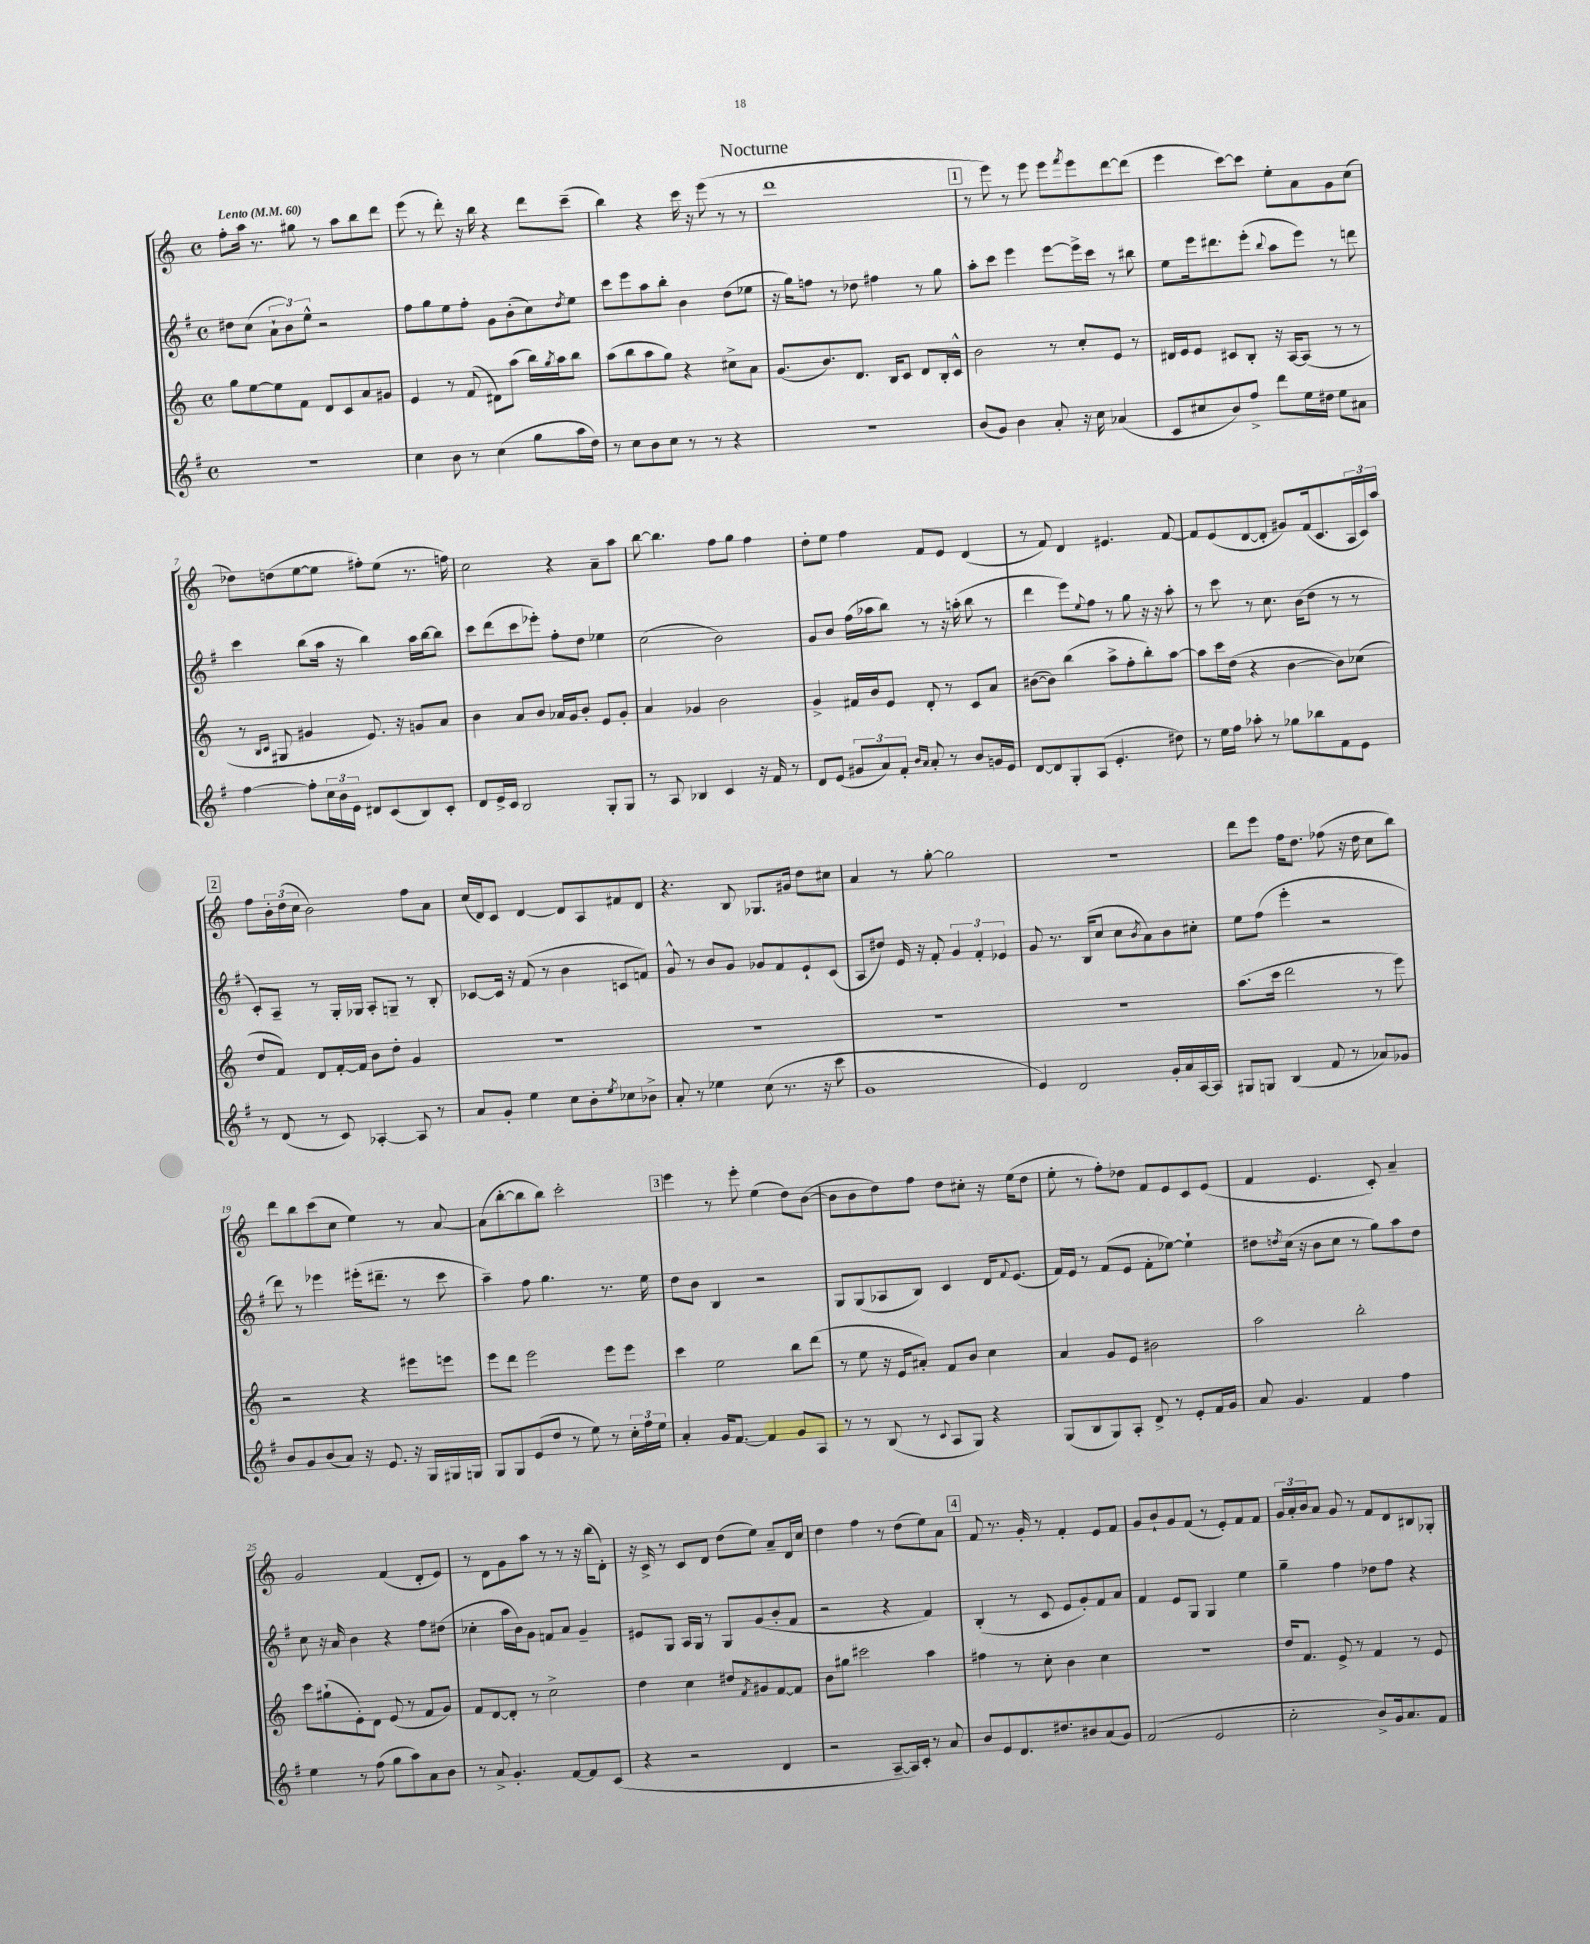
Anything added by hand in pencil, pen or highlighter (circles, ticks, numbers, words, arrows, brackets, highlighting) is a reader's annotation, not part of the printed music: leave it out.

**kern	**kern	**kern	**kern
*part4	*part3	*part2	*part1
*staff4	*staff3	*staff2	*staff1
*clefG2	*clefG2	*clefG2	*clefG2
*k[f#]	*k[]	*k[f#]	*k[]
*M4/4	*M4/4	*M4/4	*M4/4
*met(c)	*met(c)	*met(c)	*met(c)
*MM60	*MM60	*MM60	*MM60
=1	=1	=1	=1
!	!	!	!LO:TX:a:B:t=Lento
1r	8gg\L	8dd#X\L	8ff'\L
.	[8ee\	(8cc\J	16aa\Jk
.	.	.	8.r
.	8ee\]	12a`\L	.
.	.	12b\)	.
.	8f\J	.	8gg#X\
.	.	12ee^^\J	.
.	8d/L	2r	8r
.	8c/	.	8aa\L
.	8a/	.	8bb\
.	8g#X/J	.	8ddd\J
=2	=2	=2	=2
4cc\	4e/	8ff#\L	(8eee\
.	.	8gg\	8r
8b\	8r	8ee\	8ddd'\)
8r	(8f/	8ff#'\J	16r
.	.	.	16bb\
(4cc\	8d#X\L)	8g\L	4r
.	(8aa\J	(8b'\	.
8gg\L	16bb\LL)	8cc\)	8ddd\L
.	8qgg/	.	.
.	16aa\J	.	.
.	.	8qdd/	.
16aa\L	8bb\J	8ee\J	(8ccc~\J
16dd\JJ)	.	.	.
=3	=3	=3	=3
8r	(8aa\L	8ccc\L	4bb\)
8cc\L	8bb\	8eee\	.
8b\	8aa\	8aa\	4r
8cc\J	8gg\J)	8bb'\J	.
8r	4r	4b\	16ccc\
.	.	.	16r
8r	.	.	(8eee\
4r	8cc#X^\L	(8dd\L	8r
.	8a\J	8ee-X\J	8r
=4	=4	=4	=4
1r	(8.g/L	16r	1ddd
.	.	16gg\KL)	.
.	.	8ffn\J	.
.	8.b/)	.	.
.	.	8r	.
.	8.d/J	8dd-X\	.
.	.	4ff#X\	.
.	16B/KL	.	.
.	8c/J	.	.
.	8d/L	8r	.
.	16B'/L	8gg\	.
.	16c^^/JJ	.	.
!!LO:REH:place=s1:t=1
=5	=5	=5	=5
(8b/L	2b\	8aa'\L	8r
8g/J)	.	8ccc\J	8eee\)
4b\	.	4eee\	8r
.	.	.	8eee\
8a'/	8r	[8eee\L	8eee\L
.	.	.	8qfff/
16r	8cc'/L	16eee^\L]	8eee\
16cc\	.	16ccc\JJ	.
(4a-X/	8e/J	8r	[8ddd\
.	8r	8bb#X\	(8ddd\J]
=6	=6	=6	=6
8c/L	16d#X/LL	8ee\L	4eee\
.	16e/J	.	.
8cc#X/	8e/J	16eee\k	.
.	.	8.ddd#X\	.
8b/)	8c#X/L	.	[8ccc\L)
8ff#^/J	8B'/J	(8eee'\J	8ccc\J]
.	.	8qqbb/	.
8ddd\L	16r	8aa\L	8ee'\L
.	[16A/KL	.	.
16ee\L	(8A/J]	8eee\J)	8a\
16dd#X\JJ	.	.	.
8ee\L	8r	8r	8g\
8a#X\J	8r	8dddn\	(8cc\J
!!LO:LB:g=z
=7	=7	=7	=7
[4ff#\	8r	4ccc\	8dd-X\L)
.	16qqB/LL	.	.
.	16qqc/JJ	.	.
.	8G#X/	.	(8ddn\
8ff#'\L]	4g#X/	(8bb\L	[8ee\
24cc\L	.	16aa\Jk	8ee\J]
24b\	.	.	.
.	.	16r	.
24e\JJ	.	.	.
8d#X/L	8.e/)	4bb\)	8ff#X'\L)
(8c/	.	.	(8ee\J
.	16r	.	.
8B/)	8gn/L	16aa\LL	8.r
.	.	[16bb\J	.
8c'/J	8a/J	8bb\J]	.
.	.	.	16ffn\)
=8	=8	=8	=8
8d/L	4b\	8ccc\L	2cc\
16e^/L	.	(8ddd\	.
16c/JJ	.	.	.
2B/	8a/L	8ccc\	.
.	8b/J	8eee-X'\J)	.
.	16a-X/LL	8ff#'\L	4r
.	16g/J	.	.
.	8b'/J	8dd\J	.
8G'/L	8e/L	4ee-X\	8a~\L
8G/J	8g'/J	.	8aa\J
=9	=9	=9	=9
8r	4a/	(2cc\	[8bb\
8A/	.	.	4.bb\]
4B-X/	4g-X/	.	.
4c/	2b\	2b\)	8ff\L
.	.	.	8gg\J
16r	.	.	4ff\
16f#/	.	.	.
8r	.	.	.
=10	=10	=10	=10
8d/L	4g^/	8g/L	8dd'\L
(8e/J	.	8b/J	8ee\J
12g#X/L	16f#X/LL	(16ff#\LL	4ff\
.	16b/J	16aa-X\J	.
12a/)	.	.	.
.	8e/J	8bb\J)	.
12f#'/J	.	.	.
16qqb/LL	.	.	.
16qqa/JJ	.	.	.
8a'/	8d'/	8r	8f/L
8r	8r	16r	8e/J
.	.	(16aan'\	.
8b/L	8c/L	8bb\	(4d/
16gn/L	8a/J	8r	.
16e/JJ	.	.	.
=11	=11	=11	=11
[8d/L	([8b#X\L	4ddd\	8r
8d/]	8b#\J])	.	8f/)
8G'/	(4bb\	8eee\L)	4d/
.	.	8qqee/	.
(8A/J	.	8ff#\J	.
4.e'/	8aa^\L	8r	4.e#X/
.	8ff'\	8gg\	.
.	8bb'\)	16r	.
.	.	16r	.
8dd#X\)	[8aa\J	8aa'\	[8f/
=12	=12	=12	=12
8r	8aa\L]	8r	8f/L]
16ee\LL	16ccc\L	8ccc\	(8e/
16ff#\JJ	(16dd\JJ	.	.
8aa-X'\	4r	8r	[8d/
8r	.	8.cc\	8d'/J]
8gg-X\L	[4b\	.	8g#X/L)
.	.	(16b\KL	.
8bb-X\	.	8dd\J	(16f/k
.	.	.	8.c/
8f#\	8b\L])	8r	.
8e\J	(8cc-X\J	8r	24A/L
.	.	.	24c/)
.	.	.	24aa/JJ
!!LO:LB:g=z
!!LO:REH:place=s1:t=2
=13	=13	=13	=13
8r	8dd/L	8c'/L)	8ff\L
(8d/	8f/J)	8A~/J	24b'\L
.	.	.	(24dd\
.	.	.	24cc\JJ
8r	8d/L	8r	2b\)
8c/)	[16f'/L	16G'/LL	.
.	16f/JJ]	16G-X/JJ	.
[4A-X'/	8b\L	8A'/L	.
.	8dd'\J	8Gn~/J	.
8A-/]	4g/	8r	8ff\L
8r	.	8B'/	8a\J
=14	=14	=14	=14
8a/L	1r	[8c-X/L	(16cc/LL
.	.	.	16d/J)
8g'/J	.	16c-/Jk]	8c/J
.	.	16r	.
4ee\	.	(8f#/	[4d/
.	.	8r	.
8cc\L	.	4b\	8d/L]
8b'\	.	.	8A/
8qee/	.	.	.
8cc-X\	.	8cn/L	8f#X/
8b-X^\J	.	8fn/J)	8d/J
=15	=15	=15	=15
8a'/	1r	8g^^/	4.r
8r	.	8r	.
4ee-X\	.	8b/L	.
.	.	8g/J	8B/
(8cc\	.	8g-X/L	8.G-X/L
8.r	.	8f#/	.
.	.	.	16g#X/Jk
.	.	8e`/	8dd\L
16r	.	.	.
8ccc\	.	(8c/J	8cc#X\J
=16	=16	=16	=16
1g	1r	8A/L	4a/
.	.	8dd#X/J)	.
.	.	16e/	8r
.	.	16r	.
.	.	8f#'/	[8gg'\
.	.	6g/	2gg\]
.	.	6f#'/	.
.	.	6e-X/	.
=17	=17	=17	=17
4e/)	1r	8g/	1r
.	.	8.r	.
2d/	.	.	.
.	.	(16B/KL	.
.	.	8cc/J	.
.	.	8cc\L	.
.	.	8qb/	.
.	.	8a\)	.
16g'/LL	.	8b\	.
16a/	.	.	.
[16A/	.	8cc#X'\J	.
16A/JJ]	.	.	.
=18	=18	=18	=18
8G#X/L	(8.aa\L	8ee\L	8ddd\L
8Gn/J	.	(8ff#\J	8eee\J
.	16ccc\Jk	.	.
(4B/	2ddd\	4eee'\	16ff\KL
.	.	.	8.dd\J
8f#/	.	2r	(8ff-X\
8r	.	.	16r
.	.	.	16dd\
8a-X/L)	8r	.	8cc\L
8g-X/J	8eee\)	.	8bb\J)
!!LO:LB:g=z
=19	=19	=19	=19
8b/L	2r	8ddd\)	8ddd\L
8g/	.	8r	8bb\
(8b/	.	4eee-X\	(8ccc\
8a/J)	.	.	8cc\J
16r	4r	(16eee#X'\KL	4ee\)
8.e/	.	8.ddd#X~\J	.
16r	8eee#X\L	8r	8r
16G/LL	.	.	.
16G#X/	8eeen\J	8ccc\	[8a/
16Gn/JJ	.	.	.
=20	=20	=20	=20
8G/L	8eee\L	4aa~\)	(8a\L]
8G/	8ddd\J	.	[8bb'\
(8e/	2eee\	8ff#\	8bb\]
8dd/J	.	4.gg\	8bb\J)
8r	.	.	2ccc'\
8ee\)	.	.	.
8r	8eee\L	8.r	.
24cc'\LL	8eee\J	.	.
24ff#\	.	.	.
.	.	16ee\	.
24ee\JJ	.	.	.
!!LO:REH:place=s1:t=3
=21	=21	=21	=21
4a'/	4ccc\	8dd\L	4eee\
.	.	8b\J	.
16g/KL	2ee\	4B/	8r
[8.f#/J	.	.	.
.	.	.	8eee'\
4f#/]	.	2r	(4ee\
8g/L	8bb\L	.	8dd\L)
8A/J	(8ddd\J	.	([8b\J
=22	=22	=22	=22
8r	8r	8G/L	8b\L]
8r	8ee\	(8G/	8b\
(8B/	16r	8A-X/	8dd\)
.	16e/KL	.	.
8r	8a#X'/J)	8B/J)	8ff\J
8qqc/	.	.	.
8A/L	8f/L	4c/	8dd\L
8G/J)	8b/J	.	8cc#X'\J
4r	4cc\	16d/KL	16r
.	.	8qqf#/	.
.	.	(8.e/J	(16ee\KL
.	.	.	8dd\J
=23	=23	=23	=23
(8G/L	4a/	16f#/LL)	8ee'\
.	.	16e/JJ	.
8B/	.	8r	8r
8G/)	8g/L	(8f#/L	8ff'\L)
8A'/J	8e/J	8e/J	8dd-X\J
8d^/	2b#X\	8f#'\L	8f/L
8r	.	[8ee-X\J)	8e/
8e'/L	.	4ee-`\]	8c/
16f#/L	.	.	(8e/J
16g/JJ	.	.	.
=24	=24	=24	=24
8a/	2aa\	8dd#X\L	4f/
.	.	8qddn/	.
4.g/	.	(16cc\Jk	.
.	.	16r	.
.	.	8b\L	4.e/
.	.	8cc\J	.
4f#/	2bb'\	8r	.
.	.	8gg\L)	8c'/)
4ff#\	.	8aa\	4a~/
.	.	8dd\J	.
!!LO:LB:g=z
=25	=25	=25	=25
4ee\	8ccc\L	8cc\	2g/
.	(8gg#X`\	16r	.
.	.	16a/	.
8r	8e'\)	4b\	.
(8ff#\	8d\J	.	.
8gg\L	(8e/	4r	(4f/
8aa\)	8r	.	.
8a\	8f/L	8ff#\L	8d'/L
8b\J	8g/J)	(8dd#X\J	8e/J)
=26	=26	=26	=26
8r	8f/L	4cc-X'\	8r
8a^/	[8d/	.	8d\L
4.g'/	8d'/J]	16aa\LL	8g\
.	.	16b\J)	.
.	8r	8g\J	8aa\J
.	2cc^\	8fn/L	8r
[8f#/L	.	8a/J	8r
8f#/]	.	4g~/	16r
.	.	.	(16bb\KL
(8c/J	.	.	8d'\J)
=27	=27	=27	=27
4r	4dd\	8e#X/L	16r
.	.	.	16c^/
.	.	8G/J	8r
2r	4cc\	16A/LL	8c/L
.	.	16G/JJ	.
.	.	8r	8d/J
.	8dd#X/L	8G/L	(8dd\L
.	8qf/	.	.
.	8g#X/	(8g/	8ee\J)
4d/	[8f/	8b'/	8a~/L
.	8f/J]	8f#/J	16d/L
.	.	.	16cc/JJ
=28	=28	=28	=28
2r	8b\L	2r	4dd\
.	8gg#X\J	.	.
.	2ccc#X\	.	4ff\
[8A~/L	.	4r	8r
16A/L])	.	.	(8dd\L
16c'/JJ	.	.	.
8r	4aa\	4f#/)	8ee\)
8a/	.	.	8a\J
!!LO:REH:place=s1:t=4
=29	=29	=29	=29
8b/L	4ff#X\	(4B'/	8f/
8e/	.	.	8.r
8.d/	8r	8r	.
.	.	.	16g'/
.	8cc'\	8c/	8r
8.dd#X/	.	.	.
.	4b\	8e/L	4f'/
8b#X/	.	8g'/)	.
(8a/	4cc\	8f#/	8e/L
8g/J)	.	8a/J	8f/J
=30	=30	=30	=30
(2f#/	1r	4f#/	8g/L
.	.	.	8b`/
.	.	8e/L	8g/
.	.	8G/J	(8f/J
2e/	.	4G/	8r
.	.	.	8e'/L)
.	.	4ee\	8f/
.	.	.	8f/J
=31	=31	=31	=31
2cc'\	16dd/KL	4gg~\	24g/LL
.	.	.	24a'/
.	8.f/J	.	.
.	.	.	24b/J
.	.	.	8a/J
.	8e^/	4ff#\	8g/
.	8r	.	8r
8b^/L)	4f/	8dd-X\L	8f/L
16g/k	.	8ff#\J	8d/
8.a/	.	.	.
.	8r	4r	8B#X/
8f#/J	8e/	.	8G-X'/J
==	==	==	==
*-	*-	*-	*-
